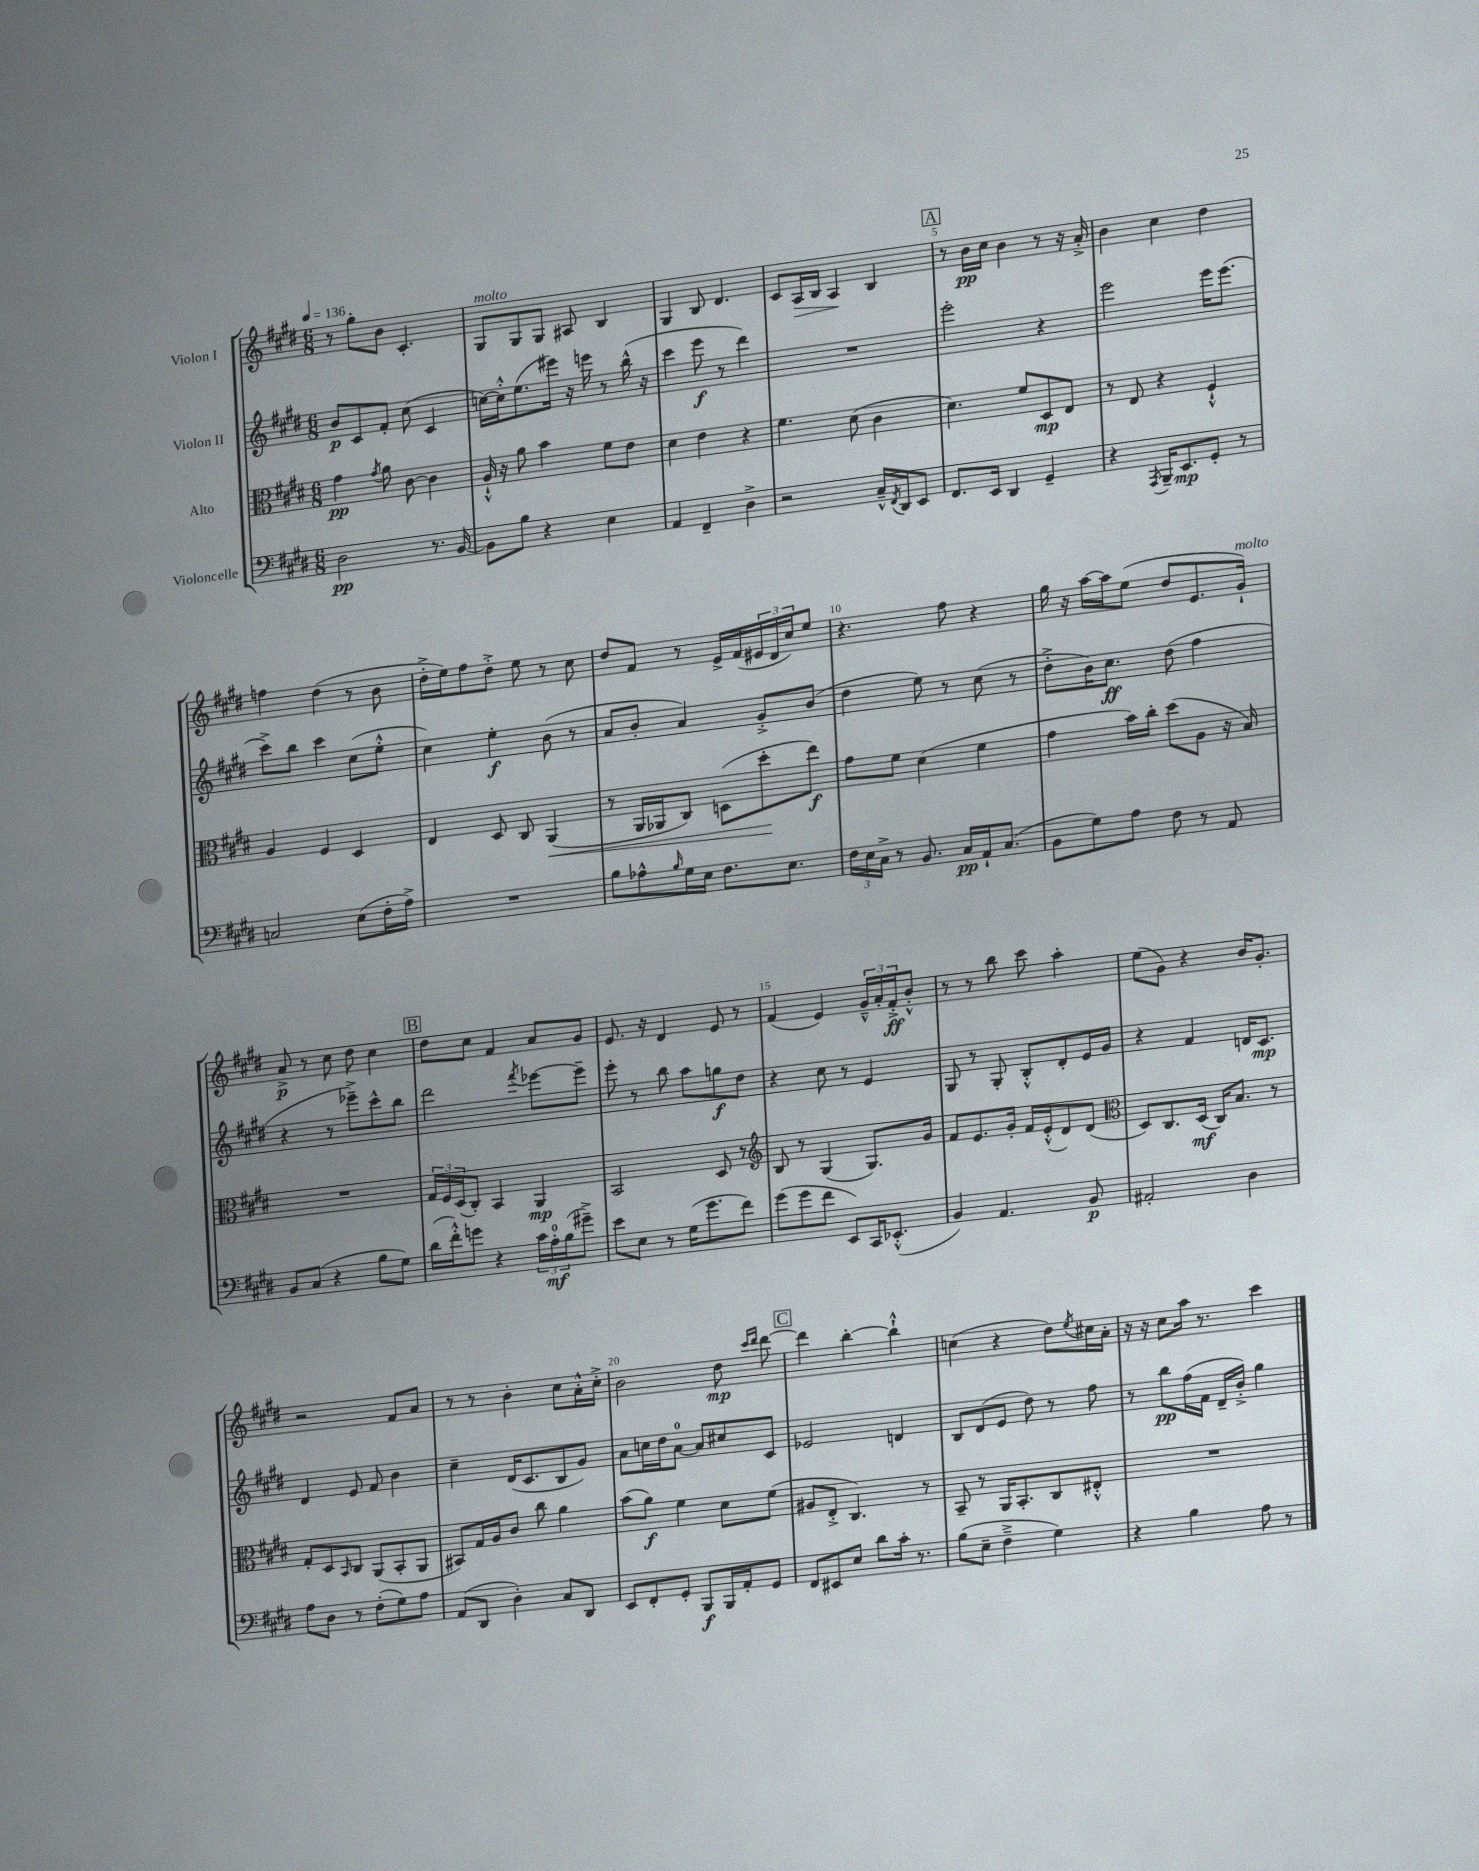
<<
\new StaffGroup <<
\new Staff = "s0" \with { instrumentName = "Violon I" } {
    \clef treble \key e \major \numericTimeSignature \time 6/8 \tempo 4 = 136
    r8 gis''8-. b'8 cis'4.-. |
    gis8^\markup { \italic "molto" } gis8 gis8 ais8 b4 |
    gis4 b8 dis'4. |
    cis'8 a16\> b16 a4\! b4 |
    \mark \markup { \box "A" } r8 b'16\pp cis''16 b'4 r8 r16 a'16-.-> |
    b'4 cis''4 dis''4 |
    f''4 dis''4( r8 b'8 |
    dis''16-.-> e''16) fis''8 dis''8-.-> e''8 r8 cis''8 |
    dis''8 fis'8 r8 e'16-> fis'16( \tuplet 3/2 { eis'16 dis'16 cis''16) } e''8 |
    r4. fis''8 r4 |
    gis''16 r16 a''16~ a''16 e''8( dis''8 e'8. gis'16-!^\markup { \italic "molto" }) |
    a'8->\p r8 cis''8 dis''8 cis''4 |
    \mark \markup { \box "B" } dis''8 cis''8 fis'4 a'8 gis'8 |
    e'8. r16 dis'4 e'8 r8 |
    fis'4( e'4) \tuplet 3/2 { gis'16---^ a'16-. fis'16-.->\ff } b'8-.-^ |
    r8 r8 b''8 cis'''8 a''4-. |
    e''8( gis'8) r4 b'16 gis'8.-. |
    r2 fis'8 a'8 |
    r8 r8 b'4-. cis''8 a'16-.-^ cis''16-.-> |
    b'2 dis''8\mp \grace { cis'''16 dis'''16 } dis'''8~ |
    \mark \markup { \box "C" } dis'''4 b''4~-. b''4-!-^ |
    c''4( r4 dis''8) \acciaccatura { e''8 } cis''16 a'16-. |
    r16 r16 cis''8 a''16 r8. cis'''4 \bar "|." |
}
\new Staff = "s1" \with { instrumentName = "Violon II" } {
    \clef treble \key e \major \numericTimeSignature \time 6/8
    b'8\p cis'8 fis'8-. cis''8( cis'4 |
    c''16~) c''16-.-^ e''8.( eis'''16) r16 e'''16 r8 b''16-^( r16 |
    cis'''4 e'''8\f r8 dis'''4) |
    R2. |
    \mark \markup { \box "A" } e'''2-. r4 |
    e'''2 e'''16 e'''8.( |
    cis'''8->) b''8 cis'''4 cis''8( e''8-.-^ |
    cis''4) e''4-.\f b'8( r8 |
    a'8 b'8-. a'4) gis'8-.-> b'8( |
    dis''4 e''8) r8 cis''8( r8 |
    dis''8-.-> b'16) cis''8.\ff dis''8( fis''4 |
    r4 r8 ees'''8--->) cis'''8-^ b''8 |
    \mark \markup { \box "B" } dis'''2 \acciaccatura { fis'''8 } ees'''8~ ees'''8-- |
    e'''8-. r8 b''8 a''8 g''8\f dis''8 |
    r4 cis''8 r8 e'4 |
    gis8 r8 gis8-. b8-.-^ dis'8-. e'16 gis'16 |
    r4 fis'4 d'16 cis'8.\mp |
    dis'4 e'8 fis'8 b'4 |
    cis''4-- dis'16( cis'8. b8 gis'8) |
    a'8 c''16 dis''16 a'8-0~ a'8 cis''8 cis'8 |
    \mark \markup { \box "C" } ees'2 d'4 |
    b8 dis'8( e'8 dis''8) r8 fis''8 |
    r8 b''8\pp fis''16( fis'16 dis'16-- b'16-.->) gis''4 \bar "|." |
}
\new Staff = "s2" \with { instrumentName = "Alto" } {
    \clef alto \key e \major \numericTimeSignature \time 6/8
    gis'4\pp \acciaccatura { gis'8 } a'8 cis'8~ cis'4 |
    a16-!-^ r16 a'8 b'4 fis'8 e'8 |
    dis'4 e'4 r4 |
    fis'4. dis'8( cis'4 |
    \mark \markup { \box "A" } dis'4.) fis'8 dis8\mp e8 |
    r8 e8 r4 fis4-!-^ |
    a4 fis4 dis4 |
    e4 dis8 cis8 a,4\<( |
    r8 a,16 aes,16 cis8) d8( dis''8-.\! e''8\f) |
    gis'8 fis'8 dis'4( fis'4 |
    gis'4 b'16) cis''16-. dis''8( a8 r16 b16) |
    R2. |
    \mark \markup { \box "B" } \tuplet 3/2 { gis16 fis16 dis16( } cis8-.) b,4 a,4\mp |
    b,2 dis8 r8 |
    \clef treble b8 r8 gis4( gis8.) gis'16 |
    fis'8 e'8. gis'16-. fis'16 e'16-.-^( dis'8) dis'8( |
    \clef alto dis8) cis8. dis16\mf( cis16) b8. r8 |
    gis8-. dis8 \grace { b,16 } cis8 a,8( b,8-. a,8 |
    bis,8) gis16 a16 cis'8 cis''8 a'4 |
    b'8( a'8\f) fis'4 dis'8 fis'8( |
    \mark \markup { \box "C" } ais8 e8-.-> cis4.) r8 |
    b,8-- r8 a,16 b,8.-. cis8 eis8-.-^ |
    R2. \bar "|." |
}
\new Staff = "s3" \with { instrumentName = "Violoncelle" } {
    \clef bass \key e \major \numericTimeSignature \time 6/8
    dis2\pp r8. b,16~ |
    b,8 b8 r4 e4 |
    a,4 fis,4-- dis4-> |
    r2 cis16---^ \acciaccatura { fis,8 } dis,16 e,8 |
    \mark \markup { \box "A" } fis,8. e,16 dis,4 gis,4-- |
    r4 \acciaccatura { a,,8 } b,,16-- e,8.\mp gis,8-. r8 |
    c2 e8( fis16-. a16->) |
    R2. |
    b8 aes8-^ \grace { b16 } gis16 e16 fis8. e8. |
    \tuplet 3/2 { fis16 e16 cis16-> } r8 b,8. cis16\pp a,16-! cis8.( |
    b,8 gis8) a8 fis8 r8 a,8 |
    b,8 cis8( r4 b8 gis8) |
    \mark \markup { \box "B" } dis'16( fis'16-.-^) g'8 r4 \tuplet 3/2 { cis'16 a16-0-.\mf b16( } gis'8--->) |
    e'8 e8 r8 gis16( gis'8. fis'8) |
    gis'8( gis'8 fis'8 e,8) cis,16 ees,8.-.-^( |
    b,4) a,4. b,8\p |
    ais,2-. dis4 |
    a8 dis8 r8 fis8-.( gis8) a8 |
    a,8( dis,8 dis4-.) cis8 dis,8 |
    e,8 fis,8-. gis,8-. b,,8\f b,,16 a,16-. gis,8 |
    \mark \markup { \box "C" } fis,8 eis,8 e8 dis'8 cis'16-. r8. |
    b8( e8-- fis4---> gis4) |
    r4 b4 a8 r8 \bar "|." |
}
>>
>>
\layout { \context { \Score \override BarNumber.break-visibility = ##(#f #t #t) barNumberVisibility = #(every-nth-bar-number-visible 5) } }
